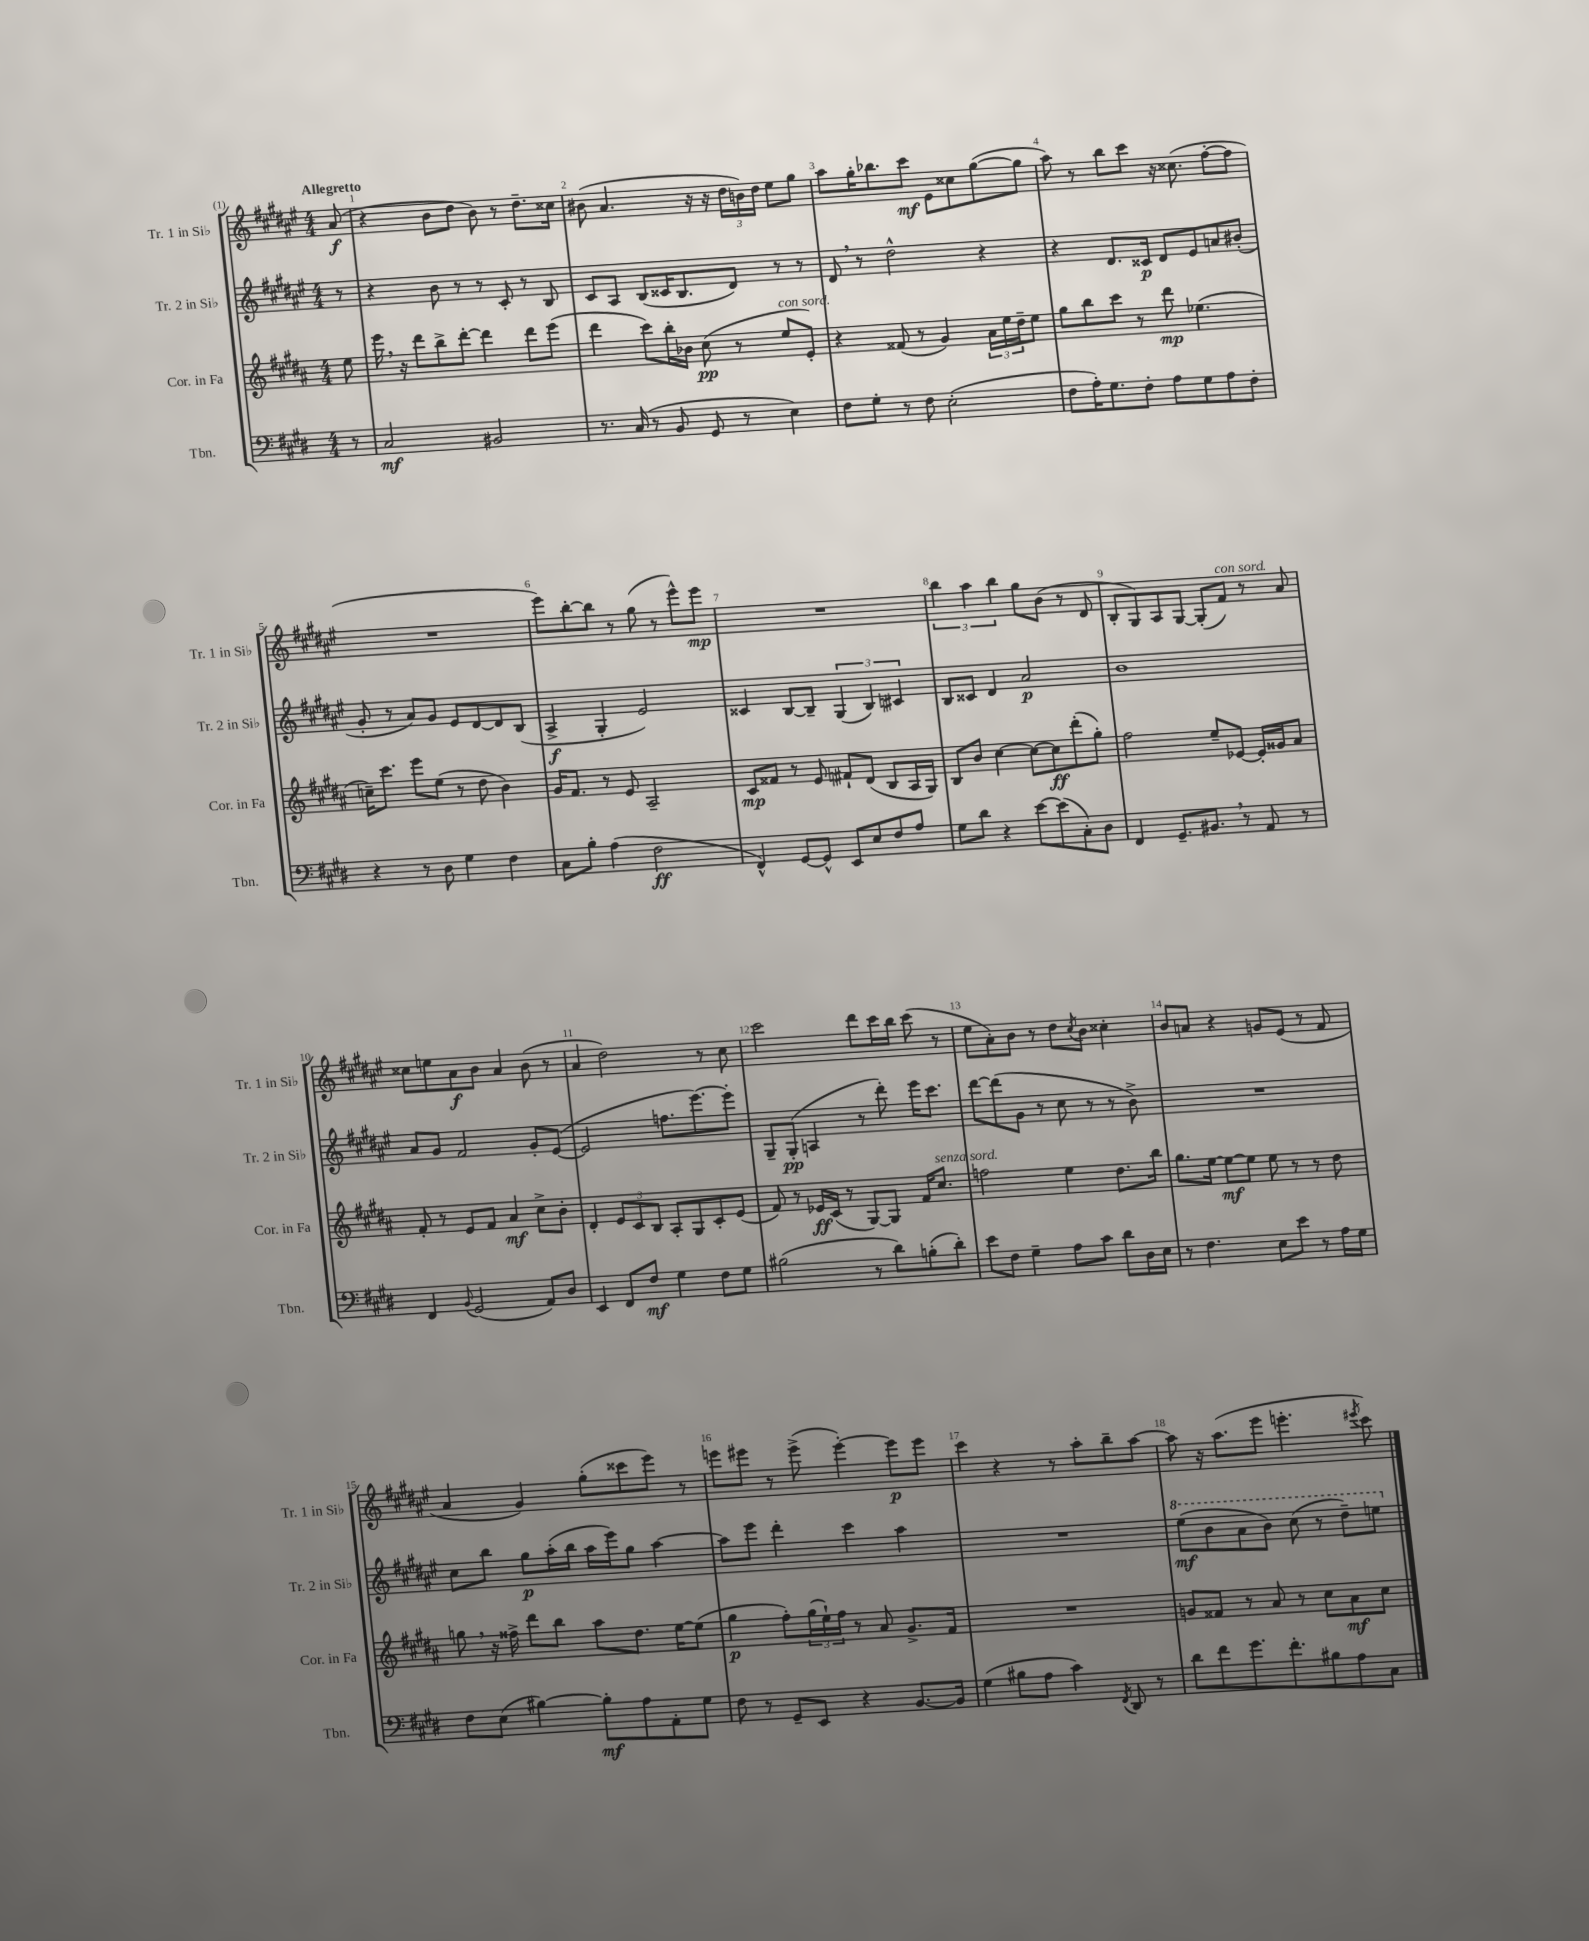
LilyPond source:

<<
\new StaffGroup <<
\new Staff = "s0" \with { instrumentName = "Tr. 1 in Sib" shortInstrumentName = "Tr. 1 in Sib" } {
    \clef treble \key fis \major \numericTimeSignature \time 4/4 \partial 8 \tempo "Allegretto"
    ais'8\f( |
    r4 b'8 dis''8 b'8) r8 dis''8.-- cisis''16 |
    bis'8( ais'4. r16 r16 \tuplet 3/2 { dis''16 b'16) dis''16 } eis''8 gis''8 |
    ais''8 gis''16-. bes''8. cis'''8\mf eis'8 cisis''8 gis''8~( gis''8 |
    ais''8) r8 b''8 cis'''8 r16 cisis''8.( fis''8~-. fis''8 |
    R1 |
    eis'''8) b''8~-. b''8 r8 gis''8( r8 eis'''8-^) eis'''8\mp |
    R1 |
    \tuplet 3/2 { b''4 ais''4 b''4 } gis''8 b'8( r8 dis'8 |
    b8-. gis8) ais8 gis8~ gis8-.( fis'8^\markup { \italic "con sord." }) r8 ais'8 |
    cisis''8 e''8 ais'8\f b'8 ais'4 b'8( r8 |
    ais'4 dis''2) r8 cis''8 |
    cis'''2 dis'''8 cis'''16 b''16 cis'''8( r8 |
    eis''8 ais'8-.) b'8 r8 dis''8 \acciaccatura { cis''8 } b'8 cisis''4-. |
    b'8 a'8 r4 g'8 eis'8( r8 fis'8 |
    ais'4 gis'4) gis''8-.( cisis'''8 eis'''8) r8 |
    e'''8 eis'''8 r8 eis'''8->( eis'''4~-.) eis'''8\p eis'''8 |
    cis'''4 r4 r8 ais''8-. b''8-- ais''8~ |
    ais''8 r16 ais''8.( eis'''8 e'''4.-. \acciaccatura { eis'''8 } cis'''8) \bar "|." |
}
\new Staff = "s1" \with { instrumentName = "Tr. 2 in Sib" shortInstrumentName = "Tr. 2 in Sib" } {
    \clef treble \key fis \major \numericTimeSignature \time 4/4 \partial 8
    r8 |
    r4 b'8 r8 r8 cis'8-. r8 b8 |
    cis'8 ais8 b8( cisis'16 b8. dis'8) r8 r8 |
    dis'8 \breathe r8 dis''2-^ r4 |
    r4 dis'8. cisis'16\p dis'8 eis'8 a'8 bis'8-.( |
    gis'8-. r8 ais'8) gis'8 eis'8 dis'8~ dis'8 b8( |
    ais4->\f gis4-. eis'2) |
    cisis'4 b8~ b8-- \tuplet 3/2 { gis4( b4) cis'4 } |
    b8 cisis'8 dis'4 ais'2\p |
    b'1 |
    ais'8 gis'8 fis'2 gis'8-. eis'8~( |
    eis'2 f''8. eis'''8.~) eis'''8-. |
    gis8-- gis8-.\pp( a4 r8 dis'''8-.) eis'''16 cis'''8. |
    dis'''8~ dis'''8( gis'8 r8 cis''8 r8 r8 b'8->) |
    R1 |
    cis''8 b''8 gis''8\p ais''16-.( b''16 ais''16 eis'''16) gis''8 ais''4~ |
    ais''8 eis'''8 dis'''4-. cis'''4 ais''4 |
    R1 |
    \ottava #1 eis'''8\mf( b''8 ais''8 b''8) cis'''8( r8 dis'''8--) e'''8 \ottava #0 \bar "|." |
}
\new Staff = "s2" \with { instrumentName = "Cor. in Fa" shortInstrumentName = "Cor. in Fa" } {
    \clef treble \key b \major \numericTimeSignature \time 4/4 \partial 8
    e''8 |
    e'''16 \breathe r16 dis'''8 b''8-> dis'''8~-. dis'''4 dis'''8 e'''8( |
    dis'''4 cis'''8) b''16-. bes'16 cis''8\pp( r8 e''8^\markup { \italic "con sord." } e'8-.) |
    r4 fisis'8( r8 gis'4) \tuplet 3/2 { ais'16 e''16 dis''16-- } e''8 |
    gis''8 b''8 cis'''8 r8 dis'''8\mp ees''4.( |
    c''16--) cis'''8. e'''8 e''8( r8 dis''8 b'4) |
    gis'16 fis'8. r8 e'8 ais2-- |
    cis'8\mp fisis'8 r8 e'8 fis'8-! dis'8( b8 ais16 gis16) |
    b8 b'8 cis''4~ cis''8~ cis''8\ff dis'''8-.( gis''8-.) |
    fis''2 e''8-- ees'8~ ees'16-. gisis'16 ais'8 |
    fis'8-. r8 e'8 fis'8 ais'4\mf cis''8-> b'8-. |
    dis'4-. \tuplet 3/2 { e'8 cis'8 b8 } ais8-. gis8 cis'8-. e'8( |
    fis'8) r8 ees'16\ff cis'16( r8 gis8~) gis8 fis'16 cis''8.^\markup { \italic "senza sord." } |
    f''2 e''4 dis''8. b''16 |
    gis''8. e''16~ e''8~\mf e''8 e''8 r8 r8 dis''8 |
    g''8 \breathe r16 fisis''16-> dis'''8 b''8 ais''8 dis''8. e''16~ e''8( |
    gis''4\p fis''8-.) \tuplet 3/2 { gis''16( e''16-!) fis''16 } r8 ais'8 gis'8.-> fis'16 |
    R1 |
    g'8 fisis'8 r8 ais'8 r8 cis''8 ais'8\mf cis''8 \bar "|." |
}
\new Staff = "s3" \with { instrumentName = "Tbn." shortInstrumentName = "Tbn." } {
    \clef bass \key e \major \numericTimeSignature \time 4/4 \partial 8
    r8 |
    cis2\mf bis,2 |
    r8. cis16( r8 b,8 gis,8 r8 e4) |
    fis8 gis8-. r8 fis8 e2-.( |
    fis8 a16-.) gis8. fis8-. a8 gis8 a8 fis8-. |
    r4 r8 dis8 gis4 fis4 |
    cis8 b8-. a4( fis2\ff |
    fis,4-^) gis,8~ gis,8-^ e,8 e8 fis8 a8 |
    gis8 dis'8 r4 e'8~ e'8( cis8-.) dis8 |
    fis,4 gis,8.-- bis,8. \breathe r8 a,8 r8 |
    fis,4 \appoggiatura { b,8 } gis,2( a,8) dis8 |
    e,4 fis,8 fis8\mf gis4 fis8 gis8 |
    bis2( r8 dis'8) b8-.( dis'8-.) |
    e'8 fis8 gis4-- a8 cis'8 dis'8 dis16 e16 |
    r8 fis4. e8 e'8 r8 a16 gis16 |
    fis8 e8( bis4~) bis8-.\mf a8 a,8-. gis8 |
    fis8 r8 gis,8-- e,8 r4 b,8.~ b,16 |
    gis4( bis8 a8 cis'4) \acciaccatura { fis,8 } dis,8 r8 |
    dis'8 fis'8 gis'8. fis'8.-. bis8 a8 cis8 \bar "|." |
}
>>
>>
\layout { \context { \Score \override BarNumber.break-visibility = ##(#f #t #t) barNumberVisibility = #all-bar-numbers-visible } }
